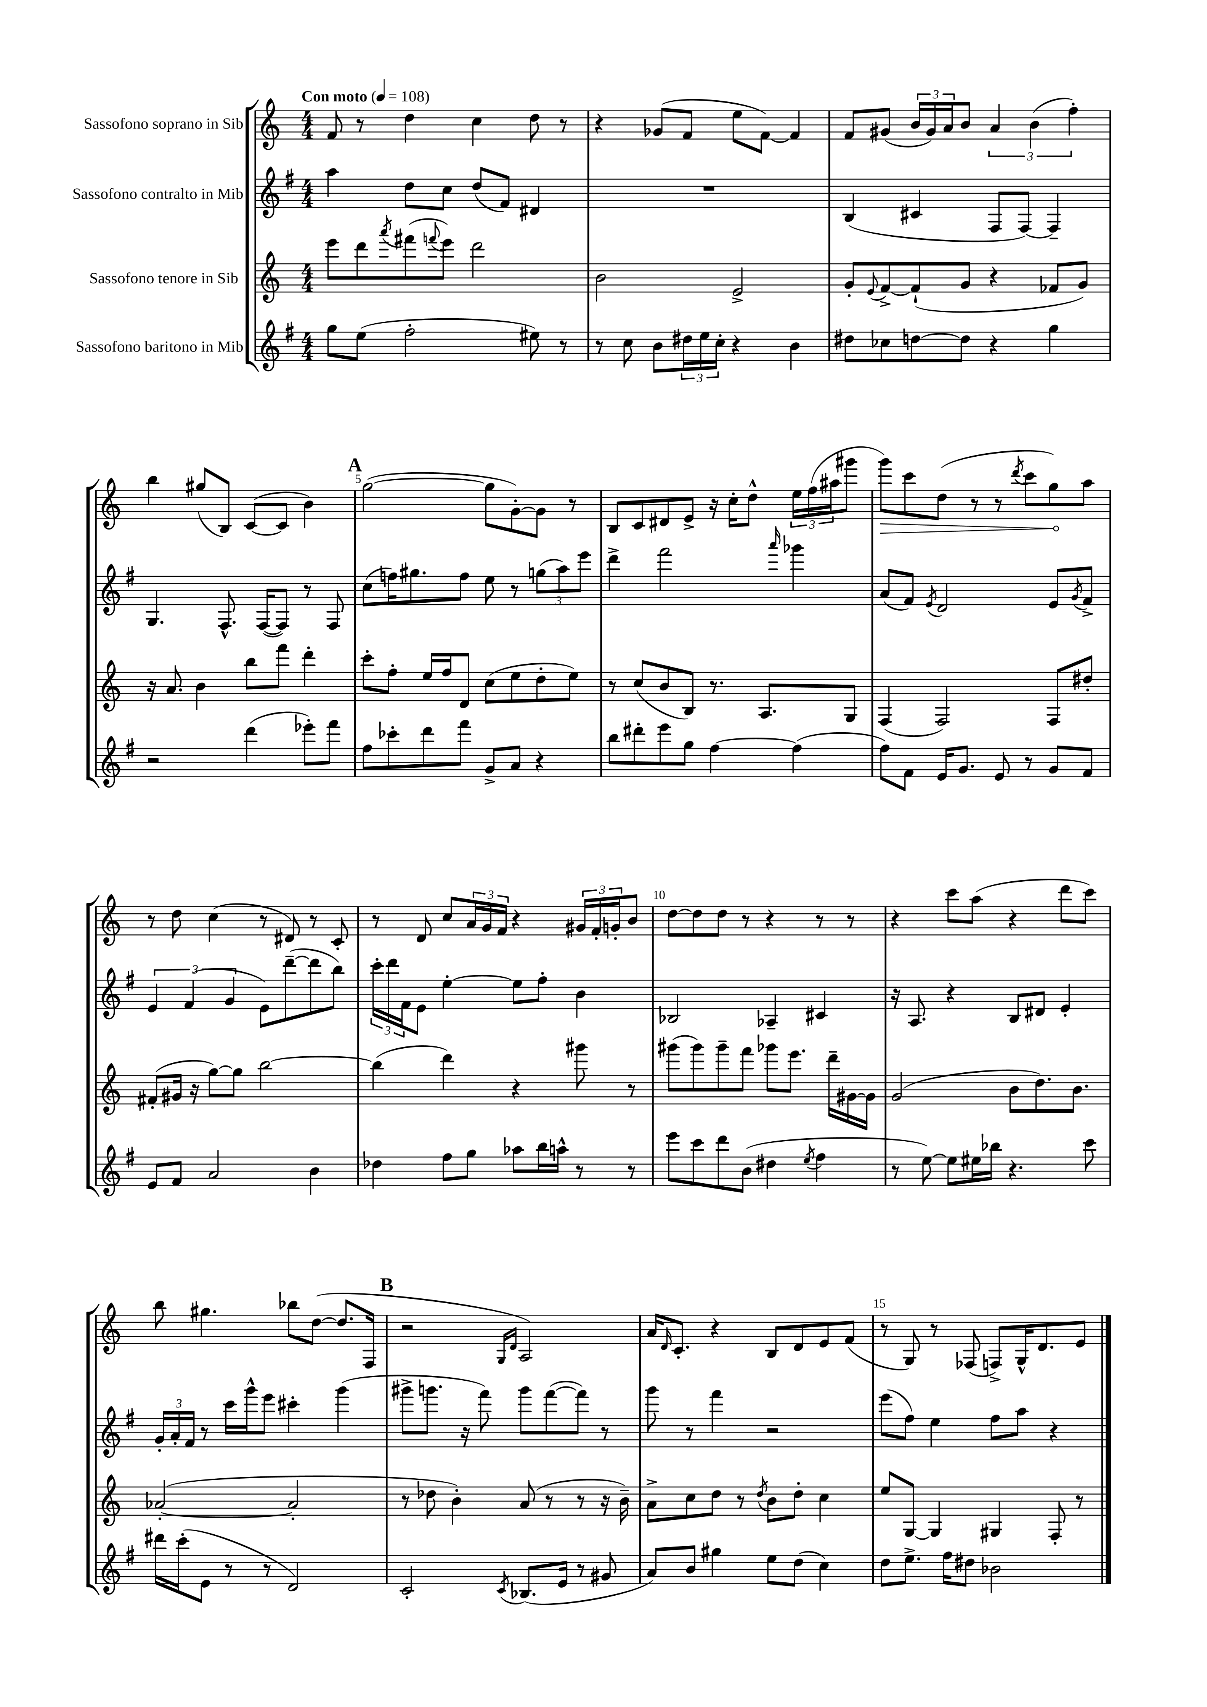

**kern	**kern	**kern	**kern
*staff4	*staff3	*staff2	*staff1
*clefG2	*clefG2	*clefG2	*clefG2
*k[f#]	*k[]	*k[f#]	*k[]
*M4/4	*M4/4	*M4/4	*M4/4
*MM108	*MM108	*MM108	*MM108
8gg\L	8eee\L	4aa\	8f/
(8ee\J	8ddd\	.	8r
.	8qaaa/	.	.
2ff#'\	(8fff#\	8dd\L	4dd\
.	8qqfff/	.	.
.	8eee\J)	8cc\J	.
.	2ddd\	(8dd/L	4cc\
.	.	8f#/J)	.
8ee#\)	.	4d#/	8dd\
8r	.	.	8r
=	=	=	=
8r	2b\	1r	4r
8cc\	.	.	.
8b\L	.	.	(8g-/L
24dd#\L	.	.	8f/J
24ee\	.	.	.
24cc'\JJ	.	.	.
4r	2e^/	.	8ee\L
.	.	.	[8f\J)
4b\	.	.	4f/]
=	=	=	=
8dd#\L	8g'/L	(4B/	8f/L
.	8qqe/	.	.
8cc-\	[8f^/	.	(8g#/J
[8dd\	(8f`/]	4c#/	24b/LL
.	.	.	24g#/)
.	.	.	24a/J
8dd\]J	8g/J	.	8b/J
4r	4r	8F#/L	6a/
.	.	[8F#/J)	.
.	.	.	(6b\
4gg\	8f-/L	4F#~/]	.
.	.	.	6ff'\)
.	8g/J)	.	.
=	=	=	=
2r	16r	4.G/	4bb\
.	8.a/	.	.
.	4b\	.	(8gg#/L
.	.	8.F#^^/	8B/J)
(4ddd\	8bb\L	.	([8c/L
.	.	([16F#/LK	.
.	8fff\J	8F#/]J)	8c/]J
8eee-'\L)	4ddd'\	8r	4b\)
8fff#\J	.	8F#/	.
=	=	=	=
8ff#\L	8ccc'\L	(8cc\L	([2gg\
8ccc-'\	8ff'\J	16ff\K)	.
.	.	8.gg#\	.
8ddd\	16ee/LL	.	.
.	16ff/J	.	.
8fff#\J	8d/J	8ff\J	.
8g^/L	(8cc\L	8ee\	8gg\]L
8a/J	8ee\	8r	[8g'\)
4r	8dd'\	(12gg\L	8g\]J
.	.	12aa\)	.
.	8ee\J)	.	8r
.	.	12eee\J	.
=	=	=	=
8bb\L	8r	4ddd^\	8B/L
8ddd#'\	(8cc/L	.	8c/
8eee\	8b/	2fff#\	8d#/
8gg\J	8B/J)	.	8e^/J
[4ff#\	8.r	.	16r
.	.	.	16cc'\LK
.	.	.	8dd^^\J
.	8.A/L	.	.
.	.	16qqaaa/	.
(4ff#\]	.	4ggg-\	24ee\LL
.	.	.	(24ff\
.	.	.	24aa#\J
.	8G/J	.	8ggg#\J
=	=	=	=
8ff#\L)	(4F/	(8a/L	8ggg\L)
8f#\J	.	8f#/J)	8ccc\
.	.	8qe/	.
16e/LK	2F/)	2d/	(8dd\J
8.g/J	.	.	.
.	.	.	8r
8e/	.	.	8r
.	.	.	8qddd/
8r	.	.	8ccc\L
8g/L	8F/L	8e/L	8gg\)
.	.	8qg/	.
8f#/J	8dd#'/J	8f#^/J	8aa\J
=	=	=	=
8e/L	(8f#'/L	6e/	8r
8f#/J	16g#/Jk	.	8dd\
.	.	(6f#/	.
.	16r	.	.
2a/	[8gg\L)	.	(4cc\
.	.	6g/	.
.	8gg\]J	.	.
.	[2bb\	8e\L)	8r
.	.	([8ddd~\	8d#/)
4b\	.	8ddd\]	8r
.	.	8bb\J)	8c'/
=	=	=	=
4dd-\	(4bb\]	24ccc'\LL	8r
.	.	24ddd\	.
.	.	24f#\J	.
.	.	8e\J	8d/
8ff#\L	4ddd\)	[4ee'\	8cc/L
8gg\J	.	.	24a/L
.	.	.	24g/
.	.	.	24f/JJ
8aa-\L	4r	8ee\]L	4r
16bb\L	.	8ff#'\J	.
16aa^^\JJ	.	.	.
8r	8ggg#\	4b\	24g#/LL
.	.	.	24f'/
.	.	.	24g'/J
8r	8r	.	8b/J
=	=	=	=
8eee\L	(8ggg#\L	2B-/	[8dd\L
8ccc\	8ggg#\)	.	8dd\]
8ddd\	8ggg#~\	.	8dd\J
(8b\J	8fff\J	.	8r
4dd#\	8ggg-\L	4A-~/	4r
.	8.eee\J	.	.
8qee/	.	.	.
4ff#\	.	4c#/	8r
.	16ddd~\LL	.	.
.	[16g#\	.	8r
.	16g#\]JJ	.	.
=	=	=	=
8r	(2g/	16r	4r
.	.	8.A/	.
[8ee\)	.	.	.
8ee\]L	.	4r	8ccc\L
16ee#\L	.	.	(8aa\J
16bb-\JJ	.	.	.
4.r	8b\L	8B/L	4r
.	8.dd\)	8d#/J	.
.	.	4e'/	8ddd\L
.	8.b\J	.	.
8ccc\	.	.	8ccc\J)
=	=	=	=
16ddd#\LL	([2a-'/	24g'/LL	8bb\
.	.	24a'/	.
(16ccc'\J	.	.	.
.	.	24f#/JJ	.
8e\J	.	8r	4.gg#\
8r	.	16ccc\LL	.
.	.	16ggg^^\J	.
8r	.	8eee\J	.
2d/)	2a-'/]	4ccc#'\	8bb-\L
.	.	.	([8dd\J
.	.	(4ggg\	8.dd/]L
.	.	.	16F/Jk
=	=	=	=
2c'/	8r	8ggg#^\L	2r
.	8dd-\	8.ggg\J	.
.	4b'\)	.	.
.	.	16r	.
.	.	8fff#\)	.
.	.	.	16qqG/LL
8qc/	.	.	16qqd/JJ
(8.B-/L	(8a/	8ggg\L	2A/)
.	8r	([8fff#\	.
16e/Jk	.	.	.
8r	8r	8fff#\]J)	.
8g#/	16r	8r	.
.	16b~\)	.	.
=	=	=	=
8a/L)	8a^\L	8ggg\	16a/LK
.	.	.	16qqd/
.	.	.	8.c'/J
8b/J	8cc\	8r	.
4gg#\	8dd\J	4fff#\	4r
.	8r	.	.
.	8qdd/	.	.
8ee\L	8b\L	2r	8B/L
(8dd\J	8dd'\J	.	8d/
4cc\)	4cc\	.	8e/
.	.	.	(8f/J
=	=	=	=
8dd\L	8ee/L	(8eee\L	8r
8.ee^\J	[8G/J	8ff#\J)	8G/)
.	4G/]	4ee\	8r
16ff#\LK	.	.	.
8dd#\J	.	.	(8F-/
2b-\	4G#/	8ff#\L	8F^/L)
.	.	8aa\J	16G^^/K
.	.	.	8.d/
.	8F'/	4r	.
.	8r	.	8e/J
==	==	==	==
*-	*-	*-	*-
